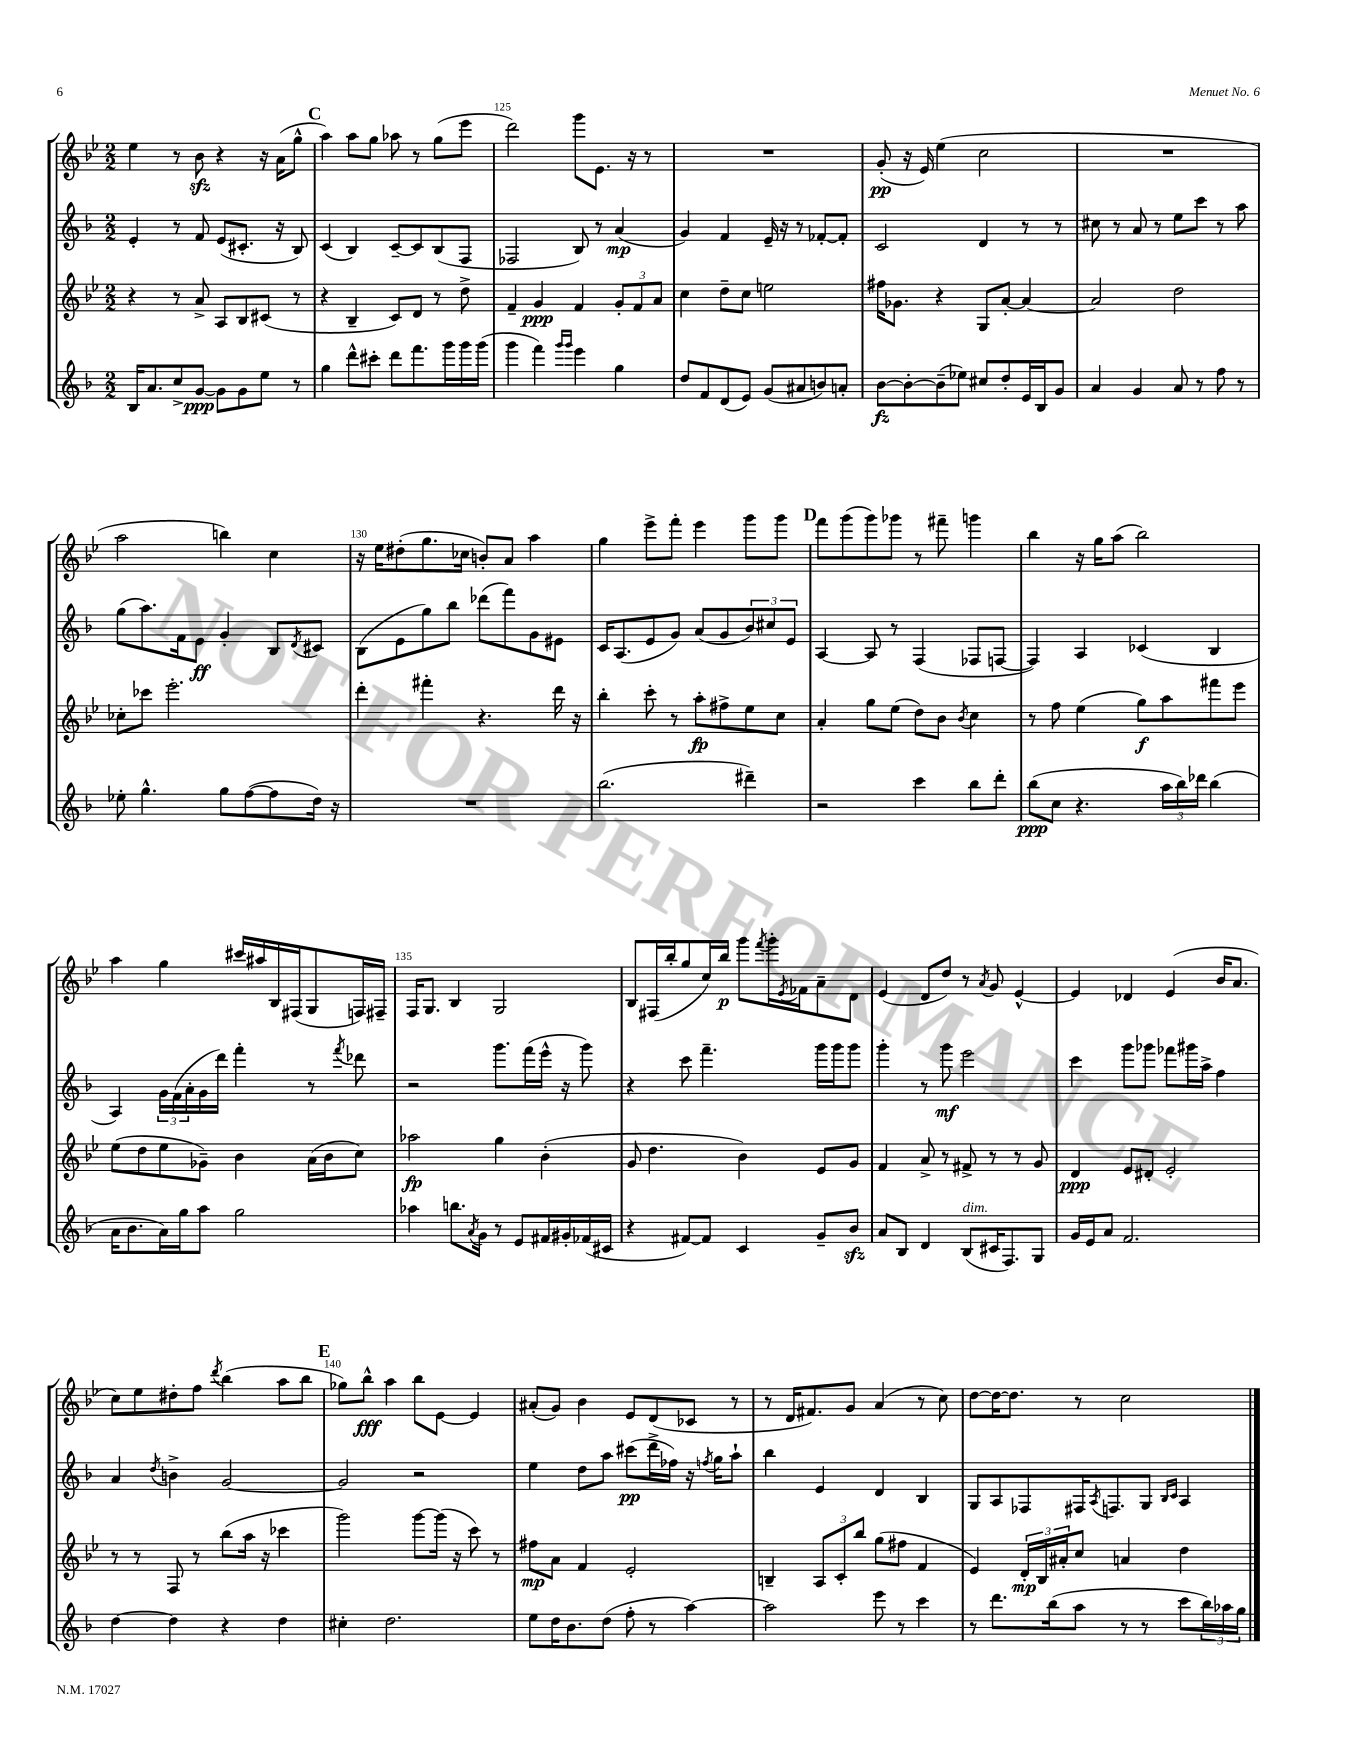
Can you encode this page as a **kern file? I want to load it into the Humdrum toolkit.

**kern	**dynam	**kern	**dynam	**kern	**dynam	**kern	**dynam
*part4	*part4	*part3	*part3	*part2	*part2	*part1	*part1
*staff4	*staff4	*staff3	*staff3	*staff2	*staff2	*staff1	*staff1
*clefG2	*	*clefG2	*	*clefG2	*	*clefG2	*
*k[b-]	*	*k[b-e-]	*	*k[b-]	*	*k[b-e-]	*
*M2/2	*	*M2/2	*	*M2/2	*	*M2/2	*
=123	=123	=123	=123	=123	=123	=123	=123
16B-/KL	.	4r	.	4e'/	.	4ee-\	.
8.a/	.	.	.	.	.	.	.
8cc^/	.	8r	.	8r	.	8r	.
[8g/J	ppp	8a^/	.	8f/	.	8b-zz\	.
8g\L]	.	8A/L	.	(8e/L	.	4r	.
8g\	.	8B-/	.	8.c#X'/J	.	.	.
8ee\J	.	(8c#X/J	.	.	.	16r	.
.	.	.	.	16r	.	(16a\KL	.
8r	.	8r	.	8B-/)	.	8gg^^\J	.
!!LO:REH:place=s1:t=C
=124	=124	=124	=124	=124	=124	=124	=124
4gg\	.	4r	.	(4c/	.	4aa\)	.
8ddd^^\L	.	4B-~/	.	4B-/)	.	8aa\L	.
8ccc#X'\J	.	.	.	.	.	8gg\J	.
8ddd\L	.	8c/L)	.	[8c~/L	.	8aa-X\	.
8.fff\	.	8d/J	.	8c/]	.	8r	.
.	.	8r	.	(8B-/	.	(8gg\L	.
16ggg\L	.	.	.	.	.	.	.
16ggg\	.	8dd^\	.	8F/J	.	8eee-\J	.
(16ggg\JJ	.	.	.	.	.	.	.
=125	=125	=125	=125	=125	=125	=125	=125
4ggg\	.	4f~/	.	2F-X/	.	2ddd\)	.
4fff\)	.	4g/	ppp	.	.	.	.
16qqggg/LL	.	.	.	.	.	.	.
16qqggg/JJ	.	.	.	.	.	.	.
4eee\	.	4f/	.	8B-/)	.	8ggg\L	.
.	.	.	.	8r	.	8.e-\J	.
4gg\	.	12g'/L	.	(4a/	mp	.	.
.	.	.	.	.	.	16r	.
.	.	12f/	.	.	.	.	.
.	.	.	.	.	.	8r	.
.	.	12a/J	.	.	.	.	.
=126	=126	=126	=126	=126	=126	=126	=126
8dd/L	.	4cc\	.	4g/)	.	1r	.
8f/	.	.	.	.	.	.	.
(8d/	.	8dd~\L	.	4f/	.	.	.
8e/J)	.	8cc\J	.	.	.	.	.
(8g/L	.	2een\	.	16e~/	.	.	.
.	.	.	.	16r	.	.	.
8a#X/	.	.	.	8r	.	.	.
8bn/)	.	.	.	[8f-X'/L	.	.	.
8an'/J	.	.	.	8f-'/J]	.	.	.
=127	=127	=127	=127	=127	=127	=127	=127
[8b-\L	fz	16ff#X\KL	.	2c/	.	(8g'/	pp
.	.	8.g-X\J	.	.	.	.	.
8b-'\_	.	.	.	.	.	16r	.
.	.	.	.	.	.	16e-/)	.
(8b-~\]	.	4r	.	.	.	(4ee-\	.
8ee-X\J)	.	.	.	.	.	.	.
8cc#X/L	.	8G/L	.	4d/	.	2cc\	.
8dd'/	.	[8a'/J	.	.	.	.	.
16e/L	.	4a/_	.	8r	.	.	.
16B-/J	.	.	.	.	.	.	.
8g/J	.	.	.	8r	.	.	.
=128	=128	=128	=128	=128	=128	=128	=128
4a/	.	2a/]	.	8cc#X\	.	1r	.
.	.	.	.	8r	.	.	.
4g/	.	.	.	8a/	.	.	.
.	.	.	.	8r	.	.	.
8a/	.	2dd\	.	8ee\L	.	.	.
8r	.	.	.	8ccc\J	.	.	.
8ff\	.	.	.	8r	.	.	.
8r	.	.	.	8aa\	.	.	.
!!LO:LB:g=z
=129	=129	=129	=129	=129	=129	=129	=129
8ee-X'\	.	8cc-X'\L	.	(8gg\L	.	2aa\	.
4.gg^^\	.	8ccc-X\J	.	8.aa\)	.	.	.
.	.	2.eee-'\	.	.	.	.	.
.	.	.	.	16f\k	.	.	.
.	.	.	.	8e\J	ff	.	.
8gg\L	.	.	.	4g'/	.	4bbn\)	.
([8ff\	.	.	.	.	.	.	.
8ff\]	.	.	.	8B-/L	.	4cc\	.
.	.	.	.	8qd/	.	.	.
16dd\Jk)	.	.	.	8c#X/J	.	.	.
16r	.	.	.	.	.	.	.
=130	=130	=130	=130	=130	=130	=130	=130
1r	.	4ddd'\	.	(8B-\L	.	16r	.
.	.	.	.	.	.	16ee-\KL	.
.	.	.	.	8e\	.	(8dd#X'\	.
.	.	4fff#X'\	.	8gg\)	.	8.gg\	.
.	.	.	.	8bb-\J	.	.	.
.	.	.	.	.	.	16cc-X\Jk	.
.	.	4.r	.	(8ddd-X\L	.	8bn'/L)	.
.	.	.	.	8fff\)	.	8a/J	.
.	.	.	.	8g\	.	4aa\	.
.	.	16ddd\	.	8e#X\J	.	.	.
.	.	16r	.	.	.	.	.
=131	=131	=131	=131	=131	=131	=131	=131
(2.bb-\	.	4bb-'\	.	16c/KL	.	4gg\	.
.	.	.	.	(8.A/	.	.	.
.	.	8ccc'\	.	8e/	.	8eee-^\L	.
.	.	8r	.	8g/J)	.	8fff'\J	.
.	.	8aa'\L	fp	(8a/L	.	4eee-\	.
.	.	8ff#X^\	.	8g/	.	.	.
4ddd#X~\)	.	8ee-\	.	12b-/)	.	8ggg\L	.
.	.	.	.	12cc#X/	.	.	.
.	.	8cc\J	.	.	.	8ggg\J	.
.	.	.	.	12e/J	.	.	.
!!LO:REH:place=s1:t=D
=132	=132	=132	=132	=132	=132	=132	=132
2r	.	4a'/	.	[4A/	.	8fff\L	.
.	.	.	.	.	.	(8ggg\	.
.	.	8gg\L	.	8A/]	.	8ggg\)	.
.	.	(8ee-\J	.	8r	.	8ggg-X\J	.
4ccc\	.	8dd\L)	.	(4F/	.	8r	.
.	.	8b-\J	.	.	.	8fff#X~\	.
.	.	8qb-/	.	.	.	.	.
8bb-\L	.	4cc\	.	8F-X/L	.	4gggn\	.
8ddd'\J	.	.	.	[8Fn/J	.	.	.
=133	=133	=133	=133	=133	=133	=133	=133
(8bb-\L	ppp	8r	.	4F/])	.	4bb-\	.
8cc\J	.	8ff\	.	.	.	.	.
4.r	.	(4ee-\	.	4A/	.	16r	.
.	.	.	.	.	.	16gg\KL	.
.	.	.	.	.	.	(8aa\J	.
.	.	8gg\L)	f	(4c-X/	.	2bb-\)	.
24aa\LL	.	8aa\	.	.	.	.	.
24bb-\)	.	.	.	.	.	.	.
24ddd-X\JJ	.	.	.	.	.	.	.
(4bb-\	.	8fff#X\	.	4B-/	.	.	.
.	.	8eee-\J	.	.	.	.	.
!!LO:LB:g=z
=134	=134	=134	=134	=134	=134	=134	=134
16a\KL	.	(8ee-\L	.	4A/)	.	4aa\	.
8.b-\	.	.	.	.	.	.	.
.	.	8dd\	.	.	.	.	.
16a\L)	.	8ee-\	.	24g\LL	.	4gg\	.
.	.	.	.	(24f\	.	.	.
16gg\J	.	.	.	.	.	.	.
.	.	.	.	24a'\	.	.	.
8aa\J	.	8g-X~\J)	.	16g\	.	.	.
.	.	.	.	16ddd\JJ)	.	.	.
2gg\	.	4b-\	.	4fff'\	.	16ccc#X/LL	.
.	.	.	.	.	.	16aa#X/	.
.	.	.	.	.	.	16B-/	.
.	.	.	.	.	.	(16F#X/J	.
.	.	(16a\LL	.	8r	.	8G/	.
.	.	16b-\J	.	.	.	.	.
.	.	.	.	8qfff/	.	.	.
.	.	8cc\J)	.	8ddd-X\	.	16Fn/L)	.
.	.	.	.	.	.	16F#X~/JJ	.
=135	=135	=135	=135	=135	=135	=135	=135
4aa-X\	.	2aa-X\	fp	2r	.	16F/KL	.
.	.	.	.	.	.	8.G/J	.
8.bbn\L	.	.	.	.	.	4B-/	.
8qa/	.	.	.	.	.	.	.
16g\Jk	.	.	.	.	.	.	.
8r	.	4gg\	.	8.ggg\L	.	2G/	.
8e/L	.	.	.	.	.	.	.
.	.	.	.	(16fff\L	.	.	.
16f#X/L	.	(4b-'\	.	16eee^^\JJ	.	.	.
16g#X'/	.	.	.	16r	.	.	.
(16f-X/	.	.	.	8ggg\)	.	.	.
16c#X/JJ	.	.	.	.	.	.	.
=136	=136	=136	=136	=136	=136	=136	=136
4r	.	8g/	.	4r	.	8B-/L	.
.	.	4.dd\	.	.	.	(16F#X/L	.
.	.	.	.	.	.	16bb-'/J	.
[8f#X/L)	.	.	.	8ccc\	.	8gg/	.
8f#/J]	.	.	.	4.fff~\	.	16cc/L)	.
.	.	.	.	.	.	16bb-/JJ	p
4c/	.	4b-\)	.	.	.	8ggg\L	.
.	.	.	.	.	.	8qfff/	.
.	.	.	.	.	.	16ggg'\L	.
.	.	.	.	.	.	8qe-/	.
.	.	.	.	.	.	16f-X\J	.
8g~/L	.	8e-/L	.	16ggg\LL	.	8a~\	.
.	.	.	.	16ggg\J	.	.	.
8b-zz/J	.	8g/J	.	8ggg\J	.	8d\J	.
=137	=137	=137	=137	=137	=137	=137	=137
8a/L	.	4f/	.	4ggg'\	.	(4e-/	.
8B-/J	.	.	.	.	.	.	.
4d/	.	8a^/	.	8r	.	8d/L	.
.	.	8r	.	8ggg\	mf	8dd/J)	.
!LO:TX:a:i:t=dim.	!	!	!	!	!	!	!
(8B-/L	.	8f#X^/	.	2eee\	.	8r	.
.	.	.	.	.	.	8qa/	.
16c#X/K	.	8r	.	.	.	8g/	.
8.F/)	.	.	.	.	.	.	.
.	.	8r	.	.	.	[4e-^^/	.
8G/J	.	8g/	.	.	.	.	.
=138	=138	=138	=138	=138	=138	=138	=138
16g/LL	.	4d/	ppp	4ccc\	.	4e-/]	.
16e/J	.	.	.	.	.	.	.
8a/J	.	.	.	.	.	.	.
2.f/	.	8e-/L	.	8ggg\L	.	4d-X/	.
.	.	8d#X'/J	.	8ggg-X\J	.	.	.
.	.	2e-'/	.	8fff-X\L	.	(4e-/	.
.	.	.	.	16ggg#X\L	.	.	.
.	.	.	.	16aa^\JJ	.	.	.
.	.	.	.	4ff\	.	16b-/KL	.
.	.	.	.	.	.	8.a/J	.
!!LO:LB:g=z
=139	=139	=139	=139	=139	=139	=139	=139
[4dd\	.	8r	.	4a/	.	8cc\L)	.
.	.	8r	.	.	.	8ee-\	.
.	.	.	.	8qdd/	.	.	.
4dd\]	.	8F/	.	4bn^\	.	8dd#X'\	.
.	.	8r	.	.	.	8ff\J	.
.	.	.	.	.	.	8qddd/	.
4r	.	(8bb-\L	.	[2g/	.	(4bb-\	.
.	.	16aa\Jk	.	.	.	.	.
.	.	16r	.	.	.	.	.
4dd\	.	4ccc-X\	.	.	.	8aa\L	.
.	.	.	.	.	.	8bb-\J	.
!!LO:REH:place=s1:t=E
=140	=140	=140	=140	=140	=140	=140	=140
4cc#X'\	.	2ggg\)	.	2g/]	.	8gg-X\L)	.
.	.	.	.	.	.	8bb-^^\J	fff
2.dd\	.	.	.	.	.	4aa\	.
.	.	[8ggg\L	.	2r	.	8bb-\L	.
.	.	(16ggg\Jk]	.	.	.	[8e-\J	.
.	.	16r	.	.	.	.	.
.	.	8ccc\)	.	.	.	4e-/]	.
.	.	8r	.	.	.	.	.
=141	=141	=141	=141	=141	=141	=141	=141
8ee\L	.	8ff#X\L	mp	4ee\	.	(8a#X'/L	.
16dd\K	.	8a\J	.	.	.	8g/J)	.
8.b-\	.	.	.	.	.	.	.
.	.	4f/	.	8dd\L	.	4b-\	.
(8dd\J	.	.	.	8aa\J	.	.	.
8ff'\	.	2e-'/	.	(8ccc#X\L	pp	8e-/L	.
8r	.	.	.	16ddd^\L	.	(8d/	.
.	.	.	.	16ff-X\JJ)	.	.	.
[4aa\)	.	.	.	16r	.	8c-X/J	.
.	.	.	.	8qffn/	.	.	.
.	.	.	.	16gg\KL	.	.	.
.	.	.	.	8aa`\J	.	8r	.
=142	=142	=142	=142	=142	=142	=142	=142
2aa\]	.	4Bn~/	.	4bb-\	.	8r	.
.	.	.	.	.	.	16d/KL	.
.	.	.	.	.	.	8.f#X/)	.
.	.	12A/L	.	4e/	.	.	.
.	.	12c'/	.	.	.	.	.
.	.	.	.	.	.	8g/J	.
.	.	12bb-/J	.	.	.	.	.
8eee\	.	(8gg\L	.	4d/	.	(4a/	.
8r	.	8ff#X\J	.	.	.	.	.
4ccc\	.	4f/	.	4B-/	.	8r	.
.	.	.	.	.	.	8cc\)	.
=143	=143	=143	=143	=143	=143	=143	=143
8r	.	4e-/)	.	8G/L	.	[8dd\L	.
8.ddd\L	.	.	.	8A/	.	16dd\K_	.
.	.	.	.	.	.	8.dd\J]	.
.	.	24d'/LL	mp	8F-X/	.	.	.
.	.	24B-/	.	.	.	.	.
(16bb-\k	.	.	.	.	.	.	.
.	.	24a#X'/J	.	.	.	.	.
8aa\J	.	8cc/J	.	16F#X/K	.	8r	.
.	.	.	.	8qA/	.	.	.
.	.	.	.	8.Fn/	.	.	.
8r	.	4an/	.	.	.	2cc\	.
8r	.	.	.	8G/J	.	.	.
.	.	.	.	16qqB-/LL	.	.	.
.	.	.	.	16qqc/JJ	.	.	.
8ccc\L	.	4dd\	.	4A/	.	.	.
24bb-\L)	.	.	.	.	.	.	.
24aa-X\	.	.	.	.	.	.	.
24gg\JJ	.	.	.	.	.	.	.
==	==	==	==	==	==	==	==
*-	*-	*-	*-	*-	*-	*-	*-
